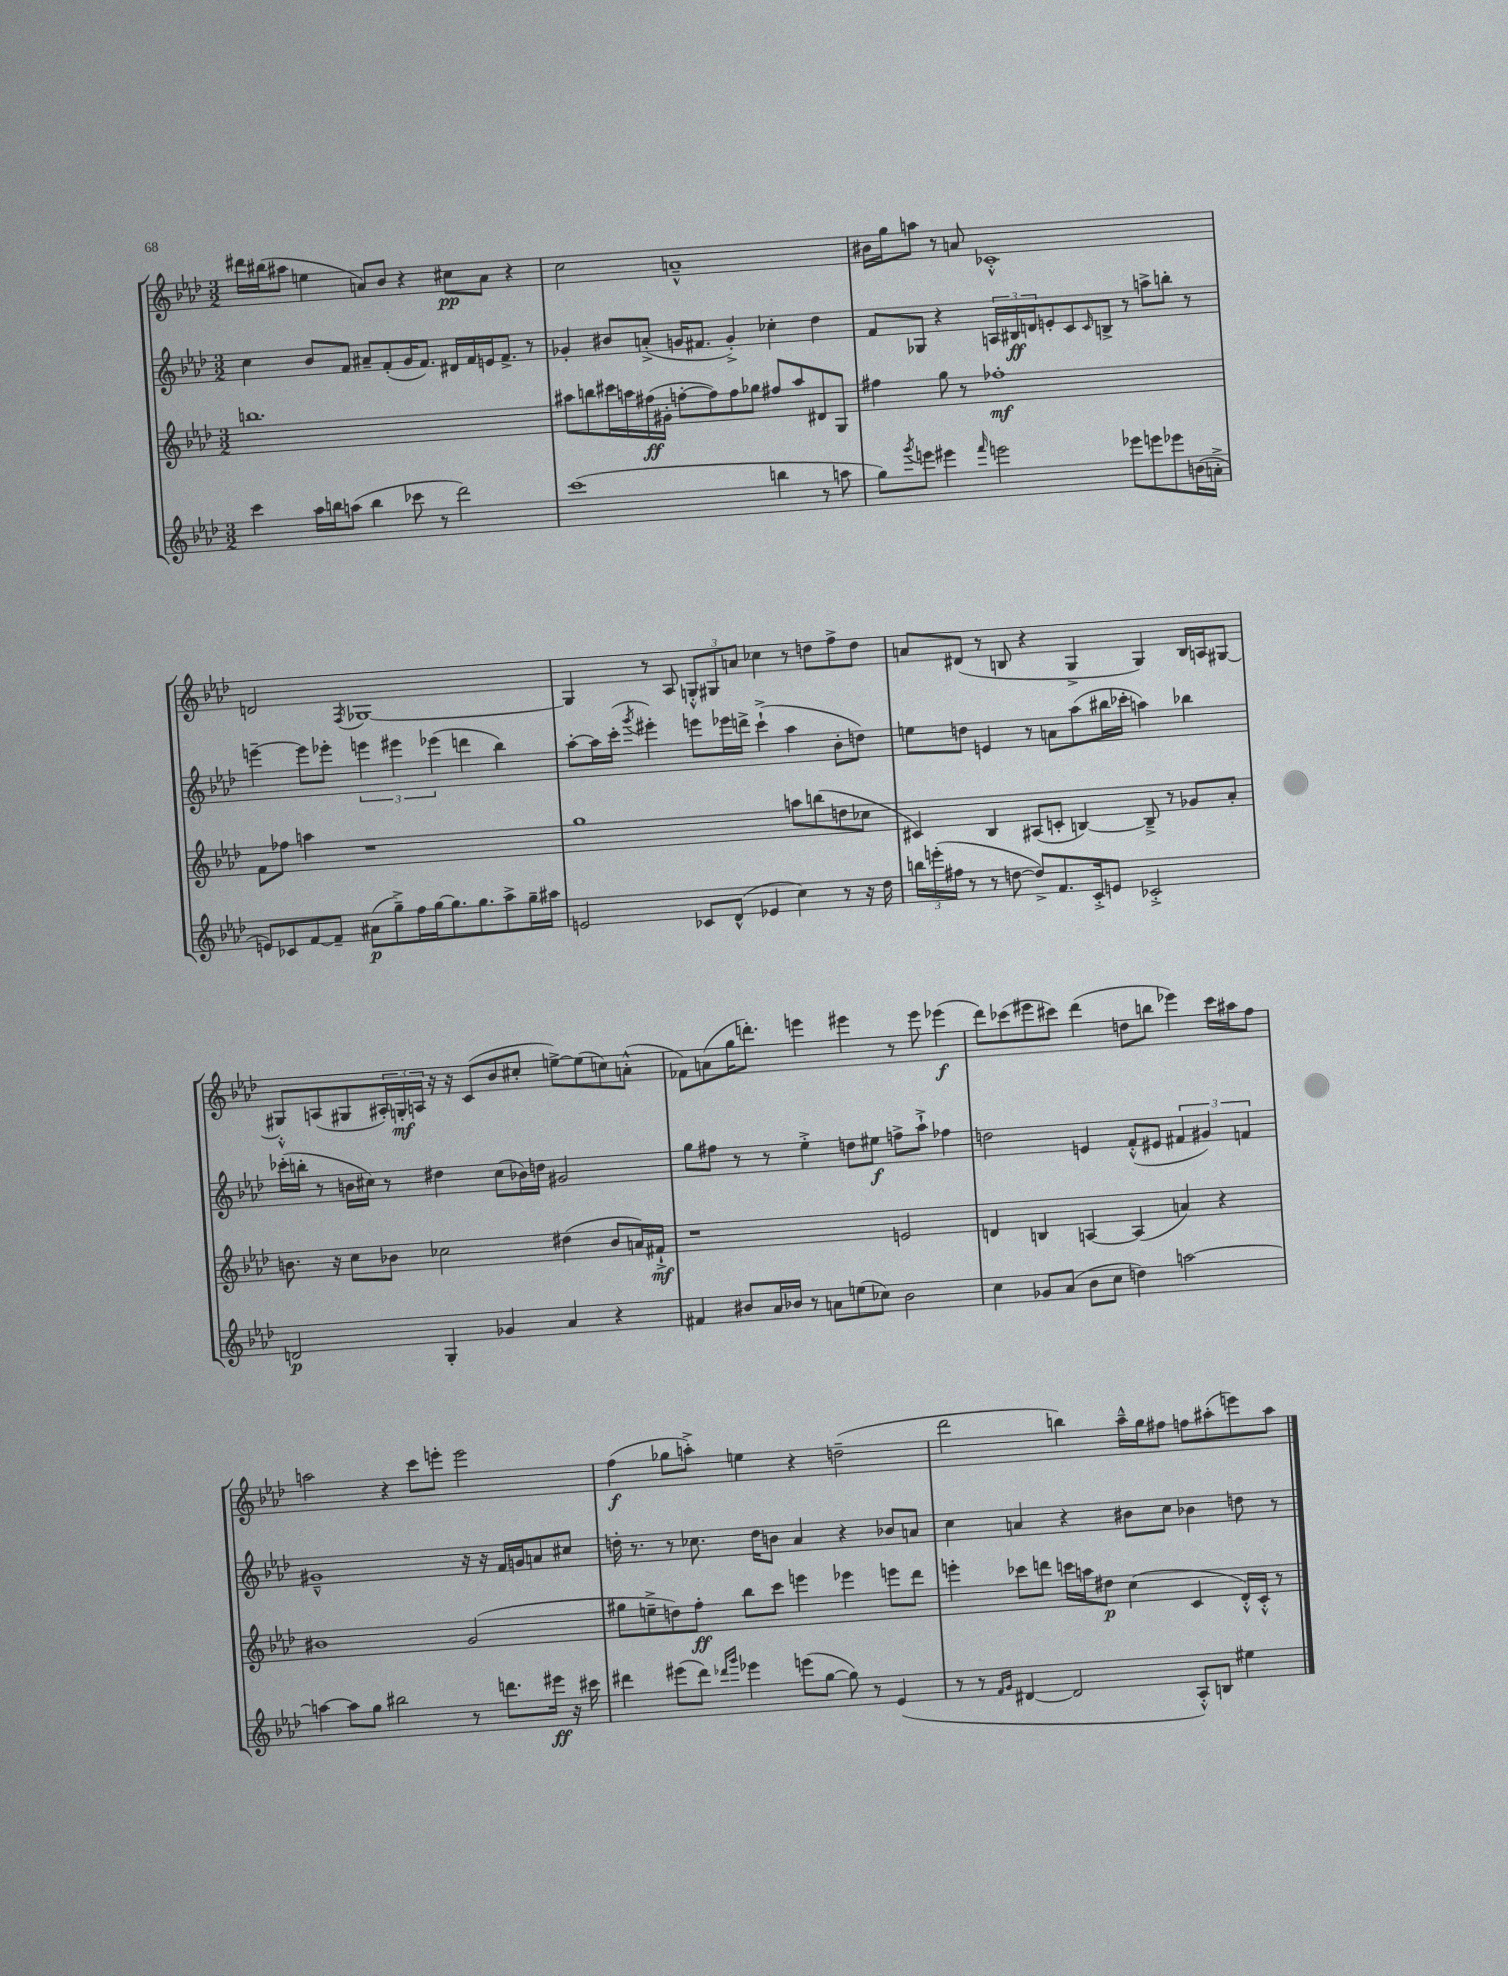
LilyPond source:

<<
\new StaffGroup <<
\new Staff = "s0" {
    \clef treble \key aes \major \numericTimeSignature \time 3/2
    dis'''16 bis''16( ais''8 e''4 a'8) bes'8 r4 cis''8\pp a'8 r4 |
    c''2 a'1---^ |
    bis'16 g''16 a''8 r8 a'8 ces'1-.-^ |
    d'2 \acciaccatura { f8 } ges1~ |
    ges4 r8 aes8 \tuplet 3/2 { g8-.-^ gis8 a'8 } ces''4 r8 d''8 f''8-> d''8 |
    a'8 dis'8( r8 b8 r4 g4-> g4) b16 a16 gis8~ |
    gis8-.-^ a8( gis8 \tuplet 3/2 { ais16-.) g16-.\mf a16 } r16 r16 c'8( bes'8 cis''8-. e''8~->) e''8( c''8) a'8-.-^( |
    fes'8) a'8( g''16 d'''8.-.) e'''4 eis'''4 r8 eis'''8 ees'''4\f( |
    des'''8) ces'''8( eis'''8 cis'''8) des'''4( d''8 b''8 ees'''4) cis'''16 ais''16 f''8 |
    a''2 r4 c'''8 e'''8-. e'''2 |
    f''4\f( ges''8 a''8-.->) e''4 r4 d''2--( |
    des'''2 b''4) aes''16---^ g''16 fis''8 f''8 ais''8-.( e'''8) ais''8 \bar "|." |
}
\new Staff = "s1" {
    \clef treble \key aes \major \numericTimeSignature \time 3/2
    c''4 bes'8 f'8 ais'8-- f'8-.( g'16 f'8.) dis'16 f'16 e'16 f'8.-> r8 |
    ges'4-. bis'8 a'8-.->( g'16 fis'8. g'4-.->) ces''4-. des''4 |
    f'8 ges8 r4 \tuplet 3/2 { a16 bis16\ff d'16 } e'8-. c'8 \grace { c'16 } b8-> r8 a''8-> b''8-. r8 |
    e'''4~-- e'''8 ees'''8-. \tuplet 3/2 { e'''4 eis'''4 ees'''4( } d'''4 bes''4) |
    aes''8~-. aes''16 c'''16-.( \acciaccatura { g'''8 } eis'''4-.) e'''8 ees'''16 d'''16-> c'''4-!->( aes''4 bes'8-. d''8) |
    e''8 d''8 e'4 r8 a'8 aes''8( bis''16 ces'''16-. a''4) bes''4 |
    ces'''16-.( b''16-. r8 b'16 cis''16) r8 dis''4 cis''8( bes'16) d''16 gis'2 |
    g''8 fis''8 r8 r8 ees''4-.-> d''8 eis''8\f f''8-> aes''8-!-> fes''4 |
    d''2 e'4 f'8-.-^( eis'8 \tuplet 3/2 { fis'4 gis'4) f'4 } |
    gis'1---^ r16 r16 f'16 g'16 a'8 cis''8 |
    d''16-. r8. r8 ces''8. d''16 b'8 aes'4 r4 bes'8 a'8 |
    c''4 a'4 r4 bis'8 c''8 bes'4 d''8 r8 \bar "|." |
}
\new Staff = "s2" {
    \clef treble \key aes \major \numericTimeSignature \time 3/2
    b''1. |
    ais''8 b''8 cis'''16 a''16 fis''16\ff( gis'16-. f''8~-. f''8) f''8 ges''8 fis''8 a''8 dis'8 g8 |
    fis''4 g''8 r8 fes''1-.\mf |
    f'8 fes''8 a''4 r1 |
    g''1 a''8 b''8( d''8 ces''8 |
    cis'4) bes4 ais8( c'8-. b4~) b8---> r8 ges'8 aes'8-. |
    b'8. r16 c''8 bes'8 ces''2 dis''4( bes'8 a'16) fis'16-!->\mf |
    r1 e'2 |
    d'4 b4 a4~ a4( a'4) r4 |
    bis'1 g'2( |
    gis''8 e''8---> d''8) f''8-.\ff bes''8 c'''8 e'''4 ees'''4 e'''8 des'''8 |
    e'''4-. ces'''8 d'''8 c'''16 a''16 dis''8\p c''4( c'4 des'16-.-^) c'16-.-^ r8 \bar "|." |
}
\new Staff = "s3" {
    \clef treble \key aes \major \numericTimeSignature \time 3/2
    c'''4 aes''16 b''16 a''8( b''4 ces'''8 r8 des'''2) |
    c'''1( b''4 r8 a''8 |
    g''8) \acciaccatura { g'''8 } e'''8 eis'''4 \grace { f'''16 } e'''2 ees'''8 e'''8 ees'''8 b'16( a'16-.-> |
    e'8) ces'8 f'8~ f'8-- ais'8\p( g''8--->) f''16 g''16~ g''8. g''8. aes''8-> g''16-- ais''16 |
    e'2 ces'8 des'8-^( ees'4 c''4) r8 r16 des''16 |
    \tuplet 3/2 { b''16 e'''16-.( fis''16 } r8 r8 d''8~ d''8->) f'8. c'16-.-> e'8 ces'2-.-> |
    d'2\p g4-. ges'4 aes'4 r4 |
    fis'4 bis'8 aes'16 bes'16 r8 a'8 e''8( ces''8) bes'2 |
    c''4 ges'8 aes'8( bes'8 c''8 d''4) a''2~ |
    a''4~ a''8 g''8 bis''2 r8 d'''8. eis'''16\ff r16 cis'''16 |
    dis'''4 eis'''8( dis'''8) \grace { des'''16 g'''16 } ees'''4 e'''8( g''8~ g''8) r8 ees'4( |
    r8 r8 \grace { f'16 g'16 } dis'4~ dis'2 aes8-.-^) b8 eis''4 \bar "|." |
}
>>
>>
\layout { \context { \Score \remove "Bar_number_engraver" } }
